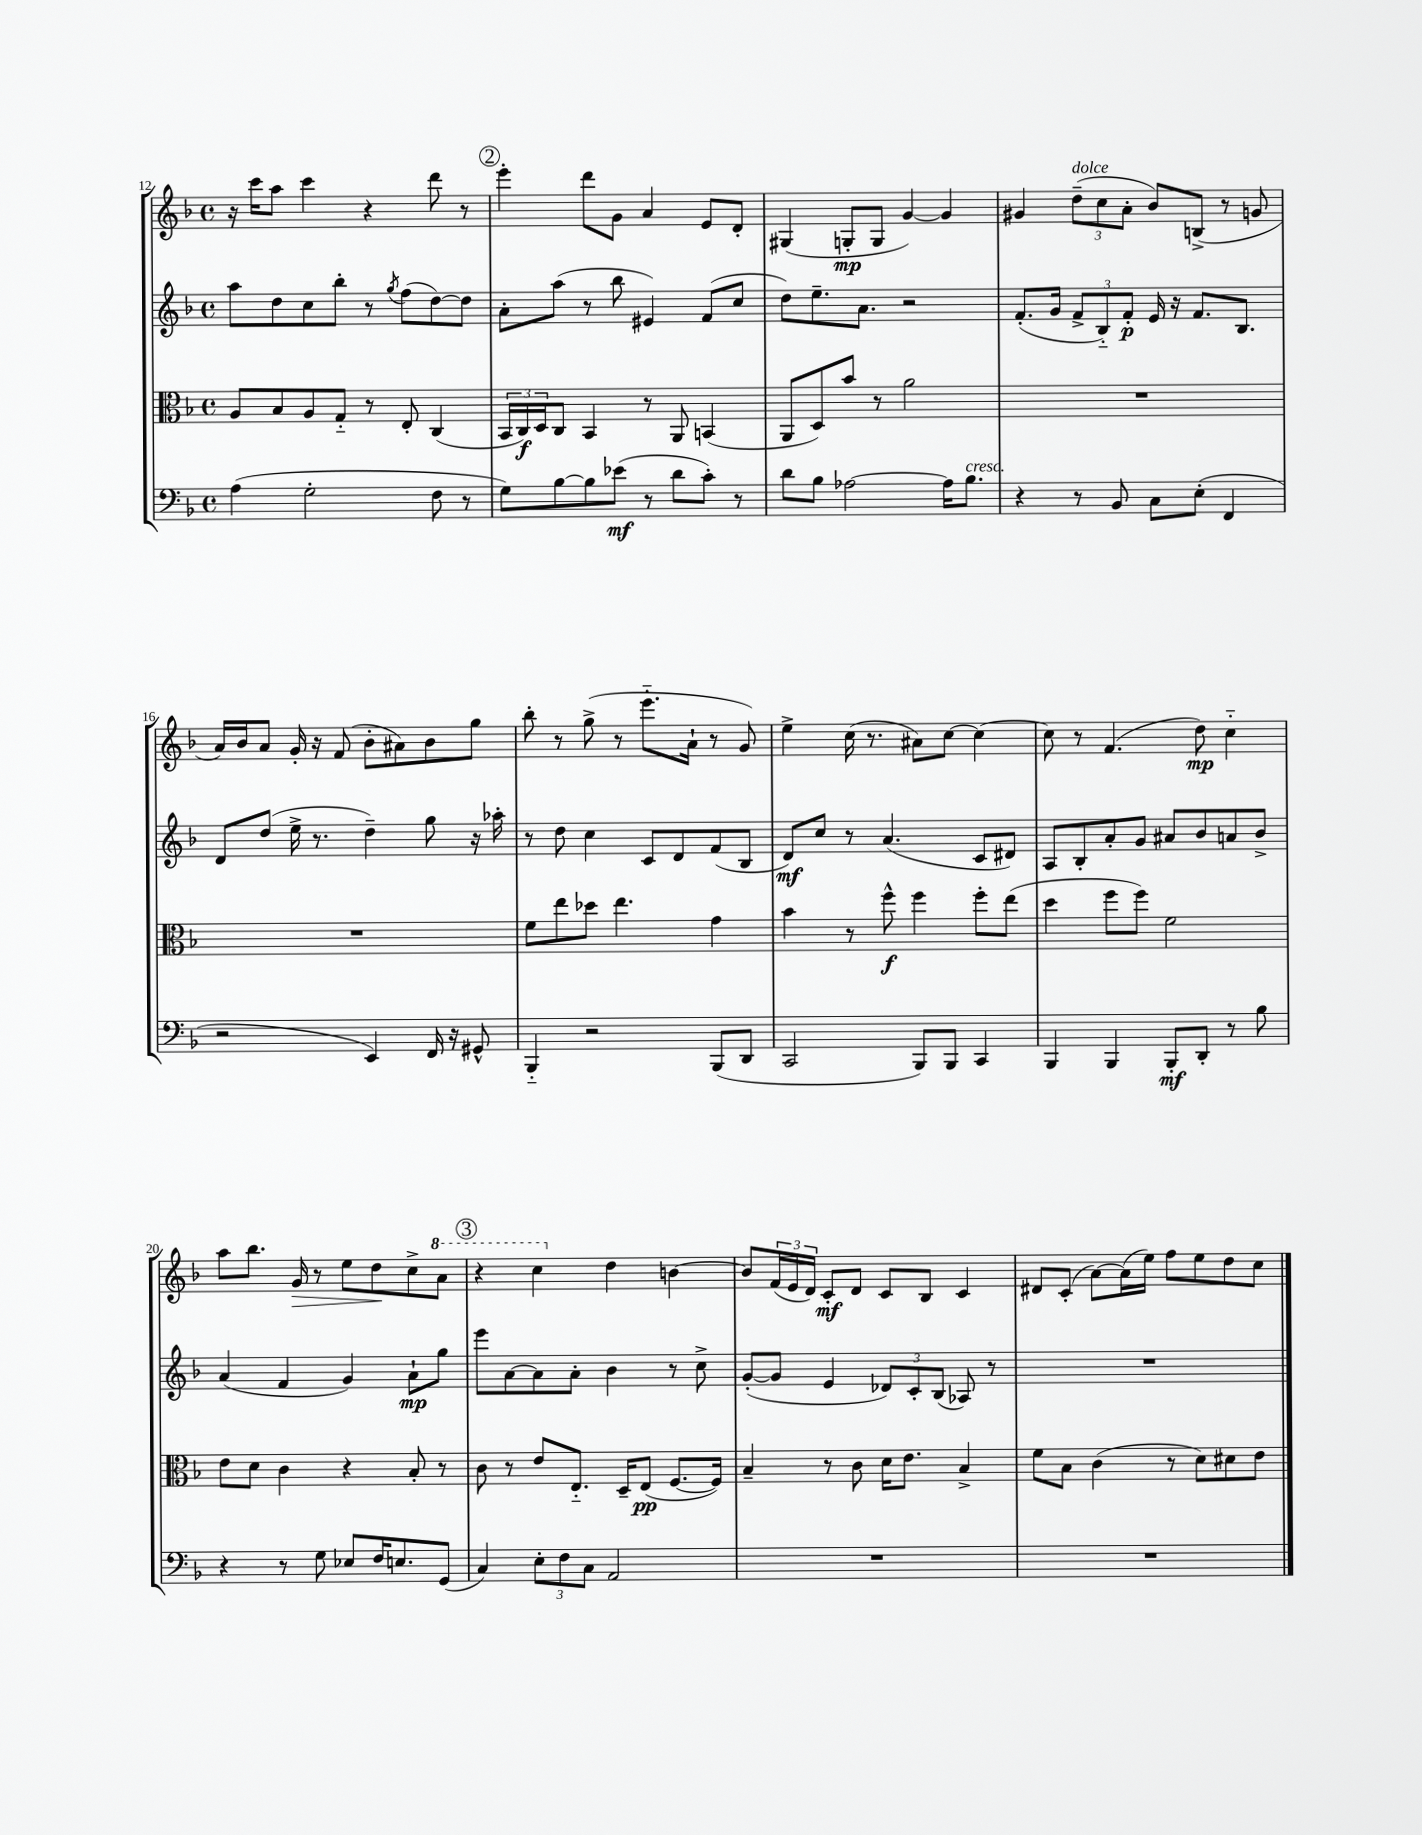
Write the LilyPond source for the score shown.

<<
\new StaffGroup <<
\new Staff = "s0" {
    \clef treble \key f \major \defaultTimeSignature \time 4/4
    r16 c'''16 a''8 c'''4 r4 d'''8 r8 |
    \mark \markup { \circle "2" } e'''4-. d'''8 g'8 a'4 e'8 d'8-. |
    gis4( g8-.\mp g8 g'4~) g'4 |
    gis'4 \tuplet 3/2 { d''8--^\markup { \italic "dolce" }( c''8 a'8-. } bes'8) b8->( r8 g'8 |
    a'16) bes'16 a'8 g'16-. r16 f'8( bes'8-. ais'8) bes'8 g''8 |
    bes''8-. r8 g''8->( r8 e'''8.-_ a'16-! r8 g'8) |
    e''4-> c''16( r8. ais'8) c''8~ c''4~ |
    c''8 r8 f'4.( d''8\mp) c''4-_ |
    a''8 bes''8. g'16\> r8 e''8 d''8\! c''8-> \ottava #1 a''8 |
    \mark \markup { \circle "3" } r4 c'''4 \ottava #0 d''4 b'4~ |
    b'8 \tuplet 3/2 { f'16( e'16 d'16) } c'8-.\mf d'8 c'8 bes8 c'4 |
    dis'8 c'8-.( a'8~) a'16( e''16) f''8 e''8 d''8 c''8 \bar "|." |
}
\new Staff = "s1" {
    \clef treble \key f \major \defaultTimeSignature \time 4/4
    a''8 d''8 c''8 bes''8-. r8 \acciaccatura { g''8 } f''8( d''8~) d''8 |
    \mark \markup { \circle "2" } a'8-. a''8( r8 bes''8 eis'4) f'8( c''8 |
    d''8) e''8.-- a'8. r2 |
    f'8.-.( g'16 \tuplet 3/2 { f'8-> bes8-_) f'8-.\p } e'16 r16 f'8. bes8. |
    d'8 d''8( e''16-> r8. d''4--) g''8 r16 aes''16-. |
    r8 d''8 c''4 c'8 d'8 f'8( bes8 |
    d'8\mf) c''8 r8 a'4.( c'8 dis'8) |
    a8 bes8-. a'8-. g'8 ais'8 bes'8 a'8 bes'8-> |
    a'4( f'4 g'4) a'8-!\mp g''8 |
    \mark \markup { \circle "3" } e'''8 a'8~ a'8 a'8-. bes'4 r8 c''8-> |
    g'8~-.( g'8 e'4 \tuplet 3/2 { des'8) c'8-. bes8( } aes8) r8 |
    R1 \bar "|." |
}
\new Staff = "s2" {
    \clef alto \key f \major \defaultTimeSignature \time 4/4
    a8 bes8 a8 g8-_ r8 e8-. c4( |
    \mark \markup { \circle "2" } \tuplet 3/2 { bes,16 c16\f) d16 } c8 bes,4 r8 a,8 b,4( |
    a,8 d8) bes'8 r8 a'2 |
    R1 |
    R1 |
    f'8 e''8 des''8 e''4. g'4 |
    bes'4 r8 f''8-^\f f''4 f''8-. e''8( |
    d''4 f''8 f''8) f'2 |
    e'8 d'8 c'4 r4 bes8-. r8 |
    \mark \markup { \circle "3" } c'8 r8 e'8 e8.-_ d16-- e8\pp( f8.~ f16) |
    bes4-- r8 c'8 d'16 e'8. bes4-> |
    f'8 bes8 c'4( r8 d'8) dis'8 e'8 \bar "|." |
}
\new Staff = "s3" {
    \clef bass \key f \major \defaultTimeSignature \time 4/4
    a4( g2-. f8 r8 |
    \mark \markup { \circle "2" } g8) bes8~ bes8 ees'8\mf( r8 d'8 c'8-.) r8 |
    d'8 bes8 aes2~ aes16 bes8.^\markup { \italic "cresc." } |
    r4 r8 bes,8 c8 e8-.( f,4 |
    r2 e,4) f,16 r16 gis,8-^ |
    bes,,4-_ r2 bes,,8( d,8 |
    c,2 bes,,8) bes,,8 c,4 |
    bes,,4 bes,,4 bes,,8-.\mf d,8-. r8 bes8 |
    r4 r8 g8 ees8 f16 e8. g,8( |
    \mark \markup { \circle "3" } c4) \tuplet 3/2 { e8-. f8 c8 } a,2 |
    R1 |
    R1 \bar "|." |
}
>>
>>
\layout { \context { \Score currentBarNumber = #12 } }
